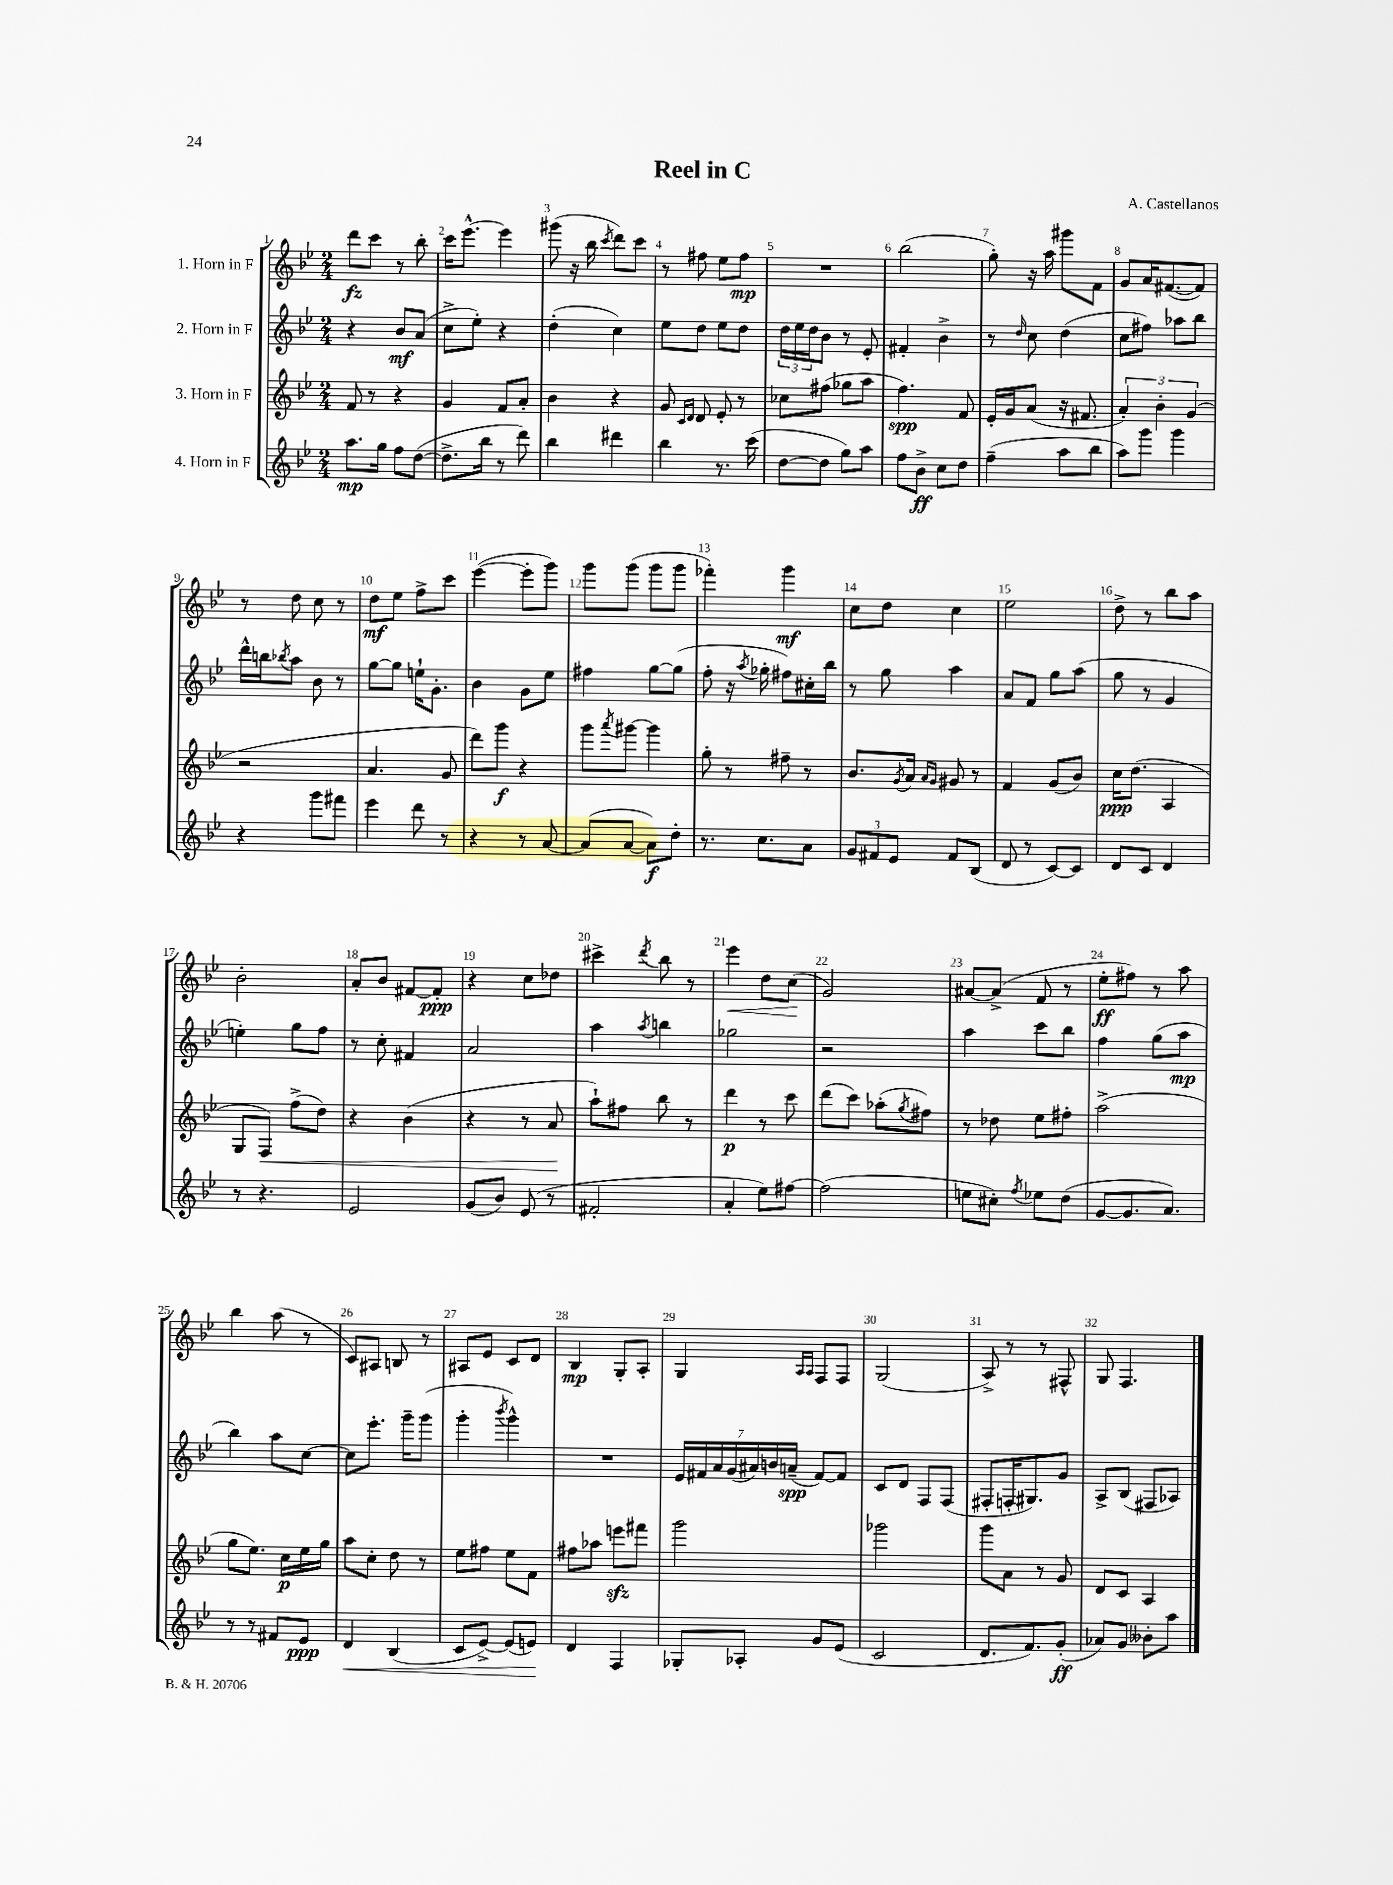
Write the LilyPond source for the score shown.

\header { title = "Reel in C" composer = "A. Castellanos" }
<<
\new StaffGroup <<
\new Staff = "s0" \with { instrumentName = "1. Horn in F" } {
    \clef treble \key bes \major \numericTimeSignature \time 2/4
    d'''8\fz c'''8 r8 bes''8-. |
    c'''16 ees'''8.~-^ ees'''4 |
    gis'''8( r16 bes''16 \acciaccatura { c'''8 } d'''8) c'''8 |
    r8 fis''8 ees''8 fis''8\mp |
    R2 |
    bes''2( |
    g''8-.) r16 a''16 gis'''8 f'8 |
    g'8 a'16 fis'8.~( fis'8) |
    r8 d''8 c''8 r8 |
    d''8\mf ees''8 f''8-> c'''8 |
    ees'''4~( ees'''8-. g'''8) |
    g'''8 g'''8( g'''8 g'''8 |
    fes'''4-.) g'''4\mf |
    c''8 d''8 c''4 |
    ees''2 |
    d''8-> r8 bes''8 a''8 |
    bes'2-. |
    a'8-. bes'8 fis'8~ fis'8-.\ppp |
    r4 c''8 des''8 |
    cis'''4-> \acciaccatura { d'''8 } bes''8 r8 |
    ees'''4\< d''8 c''8\!( |
    g'2) |
    ais'8~ ais'8->( f'8 r8 |
    ees''8-.\ff fis''8) r8 a''8 |
    bes''4 a''8( r8 |
    c'8) ais8 b8 r8 |
    ais8 ees'8 c'8 d'8 |
    bes4\mp g8-. a8-. |
    g4 \grace { a16 a16 } f8 f8 |
    g2( |
    a8->) r8 r8 fis8-^ |
    g8 f4. \bar "|." |
}
\new Staff = "s1" \with { instrumentName = "2. Horn in F" } {
    \clef treble \key bes \major \numericTimeSignature \time 2/4
    r4 bes'8\mf a'8( |
    c''8-> ees''8-.) r4 |
    d''4-.( c''4) |
    ees''8 d''8 ees''8 d''8 |
    \tuplet 3/2 { d''16 ees''16 d''16 } bes'8 r8 ees'8-. |
    fis'4-. bes'4-> |
    r8 \grace { d''16 } c''8 d''4( |
    c''8 fis''8) aes''8 bes''8 |
    d'''16-^ b''16 \acciaccatura { bes''8 } a''8 bes'8 r8 |
    g''8~ g''8 e''16-! g'8.-. |
    bes'4 g'8 ees''8 |
    fis''4 g''8~ g''8( |
    f''8-. r16 \acciaccatura { a''8 } ges''16-. fis''8) cis''16-. bes''16 |
    r8 g''8 a''4 |
    a'8 f'8 g''8 a''8( |
    g''8 r8 g'4 |
    e''4-.) g''8 f''8 |
    r8 c''8-. fis'4 |
    a'2 |
    a''4 \acciaccatura { a''8 } b''4 |
    ges''2 |
    r2 |
    a''4 c'''8 bes''8 |
    f''4 g''8( a''8\mp |
    bes''4) a''8 c''8~ |
    c''8 ees'''8.-. g'''16-- g'''8( |
    g'''4-. \acciaccatura { bes'''8 } g'''4-^) |
    R2 |
    \tuplet 7/4 { ees'16 fis'16 a'16 g'16( ais'16) b'16 a'16--\spp( } fis'8~) fis'8 |
    c'8 d'8 f8 f8( |
    fis8-. f16-. gis8.) g'8 |
    a8-> bes8( fis8 aes8) \bar "|." |
}
\new Staff = "s2" \with { instrumentName = "3. Horn in F" } {
    \clef treble \key bes \major \numericTimeSignature \time 2/4
    f'8 r8 r4 |
    g'4 f'8 a'8-. |
    bes'4 r4 |
    g'8 \grace { c'16 d'16 } d'8 ees'8-. r8 |
    ces''8 fis''8( ges''8 a''8 |
    f''4.\spp) f'8 |
    ees'16-. g'16 a'8( r16 fis'8. |
    \tuplet 3/2 { a'4-.) bes'4-. g'4( } |
    r2 |
    a'4. g'8 |
    d'''8) g'''8\f r4 |
    g'''8 \acciaccatura { a'''8 } gis'''8~ gis'''4 |
    g''8-. r8 fis''8-- r8 |
    bes'8. \acciaccatura { g'8 } a'16 \grace { a'16 g'16 } gis'8 r8 |
    f'4 g'8( bes'8) |
    c''16\ppp d''8.( a4 |
    g8 f8\<) f''8->( d''8) |
    r4 bes'4( |
    r4 r8 a'8\! |
    a''8-!) fis''8 bes''8 r8 |
    d'''4\p r8 c'''8 |
    d'''8( c'''8) aes''8-.( \acciaccatura { g''8 } fis''8) |
    r8 des''8 ees''8 fis''8-. |
    a''2->( |
    g''8 ees''8.) c''16\p ees''16 g''16 |
    a''8 c''8-. d''8 r8 |
    ees''8 fis''8 ees''8 f'8 |
    fis''8 aes''8 e'''8\sfz fis'''8 |
    g'''2 |
    ges'''2 |
    g'''8 a'8 r8 g'8 |
    d'8 c'8 a4 \bar "|." |
}
\new Staff = "s3" \with { instrumentName = "4. Horn in F" } {
    \clef treble \key bes \major \numericTimeSignature \time 2/4
    a''8.\mp g''16 f''8 d''8~( |
    d''8.-> bes''16 r8 d'''8) |
    bes''4 dis'''4 |
    bes''4 r8. c'''16( |
    d''8~ d''8 g''8) a''8 |
    f''8 bes'8->\ff c''8 d''8 |
    f''4--( a''8 bes''8 |
    a''8) g'''8 g'''4 |
    r4 g'''8 fis'''8 |
    ees'''4 d'''8 r8 |
    r4 r8 a'8~ |
    a'8( a'8~ a'8\f) d''8-. |
    r8. c''8. a'8 |
    \tuplet 3/2 { g'8 fis'8 ees'8 } fis'8 bes8( |
    d'8 r8 c'8~) c'8 |
    d'8 c'8 d'4 |
    r8 r4. |
    ees'2 |
    g'8( bes'8) ees'8( r8 |
    fis'2-. |
    a'4-. ees''8) fis''8~ |
    fis''2( |
    e''8 cis''8-.) \acciaccatura { f''8 } ees''8 d''8( |
    g'8~ g'8. a'8.) |
    r8 r8 fis'8 ees'8\ppp |
    d'4\< bes4( |
    c'8 ees'8~->) ees'8( e'8\!) |
    d'4 f4 |
    ges8-. aes8-. g'8 ees'8( |
    c'2 |
    d'8. f'8.) g'8-.\ff( |
    aes'8) g'8 beses'8-. a''8 \bar "|." |
}
>>
>>
\layout { \context { \Score \override BarNumber.break-visibility = ##(#f #t #t) barNumberVisibility = #all-bar-numbers-visible } }
